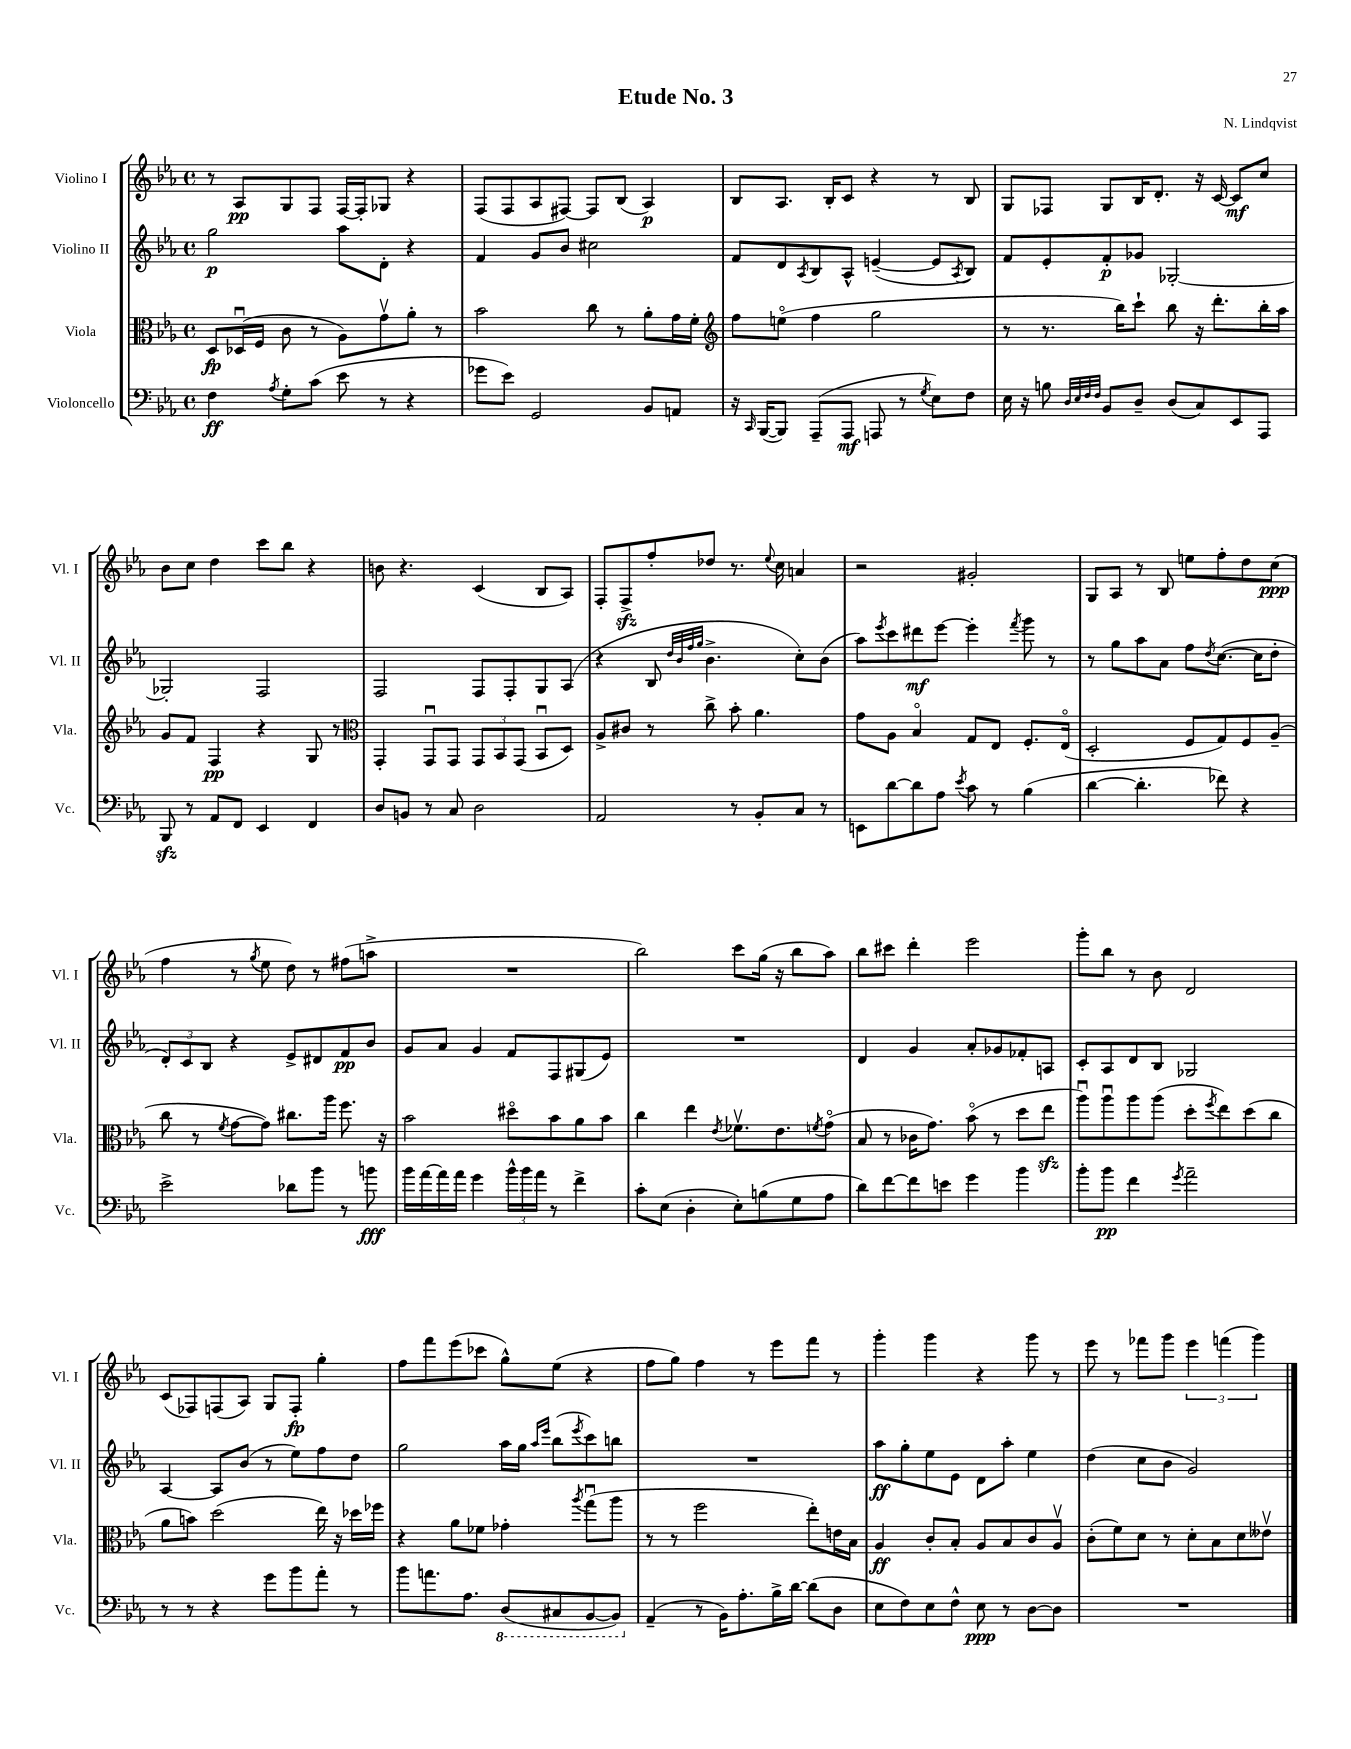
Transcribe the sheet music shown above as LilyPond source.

\header { title = "Etude No. 3" composer = "N. Lindqvist" }
<<
\new StaffGroup <<
\new Staff = "s0" \with { instrumentName = "Violino I" shortInstrumentName = "Vl. I" } {
    \clef treble \key ees \major \defaultTimeSignature \time 4/4
    r8 aes8\pp g8 f8 f16~ f16-. ges8 r4 |
    f8( f8 aes8 fis8~) fis8 bes8( aes4\p) |
    bes8 aes8. bes16-. c'8 r4 r8 bes8 |
    g8 fes8 g8 bes16 d'8.-. r16 c'16~ c'8\mf c''8 |
    bes'8 c''8 d''4 c'''8 bes''8 r4 |
    b'8 r4. c'4( bes8 aes8) |
    f8-. f8->\sfz f''8-. des''8 r8. \appoggiatura { ees''8 } c''16 a'4 |
    r2 gis'2-. |
    g8 aes8 r8 bes8 e''8 f''8-. d''8 c''8\ppp( |
    f''4 r8 \acciaccatura { g''8 } ees''8 d''8) r8 fis''8( a''8-> |
    R1 |
    bes''2) c'''8 g''16( r16 bes''8 aes''8) |
    bes''8 cis'''8 d'''4-. ees'''2 |
    g'''8-. bes''8 r8 bes'8 d'2 |
    c'8( fes8) f8( aes8) g8 f8-.\fp g''4-. |
    f''8 f'''8 ees'''8( ces'''8 g''8-^) ees''8( r4 |
    f''8 g''8) f''4 r8 ees'''8 f'''8 r8 |
    g'''4-. g'''4 r4 g'''8 r8 |
    ees'''8 r8 fes'''8 g'''8 \tuplet 3/2 { ees'''4 f'''4( g'''4) } \bar "|." |
}
\new Staff = "s1" \with { instrumentName = "Violino II" shortInstrumentName = "Vl. II" } {
    \clef treble \key ees \major \defaultTimeSignature \time 4/4
    g''2\p aes''8 d'8-. r4 |
    f'4 g'8 bes'8 cis''2 |
    f'8 d'8 \acciaccatura { aes8 } bes8 aes8-^ e'4~--( e'8 \acciaccatura { aes8 } bes8) |
    f'8 ees'8-. f'8-.\p ges'8 ges2~-. |
    ges2-. f2 |
    f2 f8 f8-. g8 aes8( |
    r4 bes8 \grace { d''32 bes'32 f''32 g''32 } bes'4.-> c''8-.) bes'8( |
    aes''8) \acciaccatura { ees'''8 } c'''8 dis'''8\mf ees'''8~ ees'''4-. \acciaccatura { f'''8 } g'''8 r8 |
    r8 g''8 aes''8 aes'8 f''8 \acciaccatura { d''8 } c''8.~( c''16 d''8-. |
    \tuplet 3/2 { d'8-.) c'8 bes8 } r4 ees'8-> dis'8 f'8\pp bes'8 |
    g'8 aes'8 g'4 f'8 f8 gis8( ees'8) |
    R1 |
    d'4 g'4 aes'8-. ges'8 fes'8-. a8 |
    c'8-. aes8 d'8 bes8 ges2 |
    aes4~ aes8 bes'8( r8 ees''8) f''8 d''8 |
    g''2 aes''16 g''16 \grace { aes''16 ees'''16 } bes''8( \acciaccatura { ees'''8 } c'''8) b''8 |
    R1 |
    aes''8\ff g''8-. ees''8 ees'8 d'8 aes''8-. ees''4 |
    d''4( c''8 bes'8 g'2) \bar "|." |
}
\new Staff = "s2" \with { instrumentName = "Viola" shortInstrumentName = "Vla." } {
    \clef alto \key ees \major \defaultTimeSignature \time 4/4
    d8\fp des16\downbow( f16 c'8 r8 aes8) g'8\upbow aes'8-. r8 |
    bes'2 c''8 r8 aes'8-. g'16 f'16-. |
    \clef treble f''8 e''8\flageolet( f''4 g''2 |
    r8 r8. bes''16) c'''8-! bes''8 r16 d'''8.-. bes''16-. aes''16 |
    g'8 f'8 f4\pp r4 g8 r8 |
    \clef alto g,4-. g,8\downbow g,8 \tuplet 3/2 { g,8 bes,8 g,8( } bes,8\downbow d8) |
    aes8-> cis'8 r8 c''8-> bes'8-. aes'4. |
    g'8 aes8 bes4\flageolet g8 ees8 f8.-. ees16\flageolet( |
    d2-. f8 g8) f8 aes8--( |
    c''8 r8 \acciaccatura { f'8 } g'8~ g'8) cis''8. aes''16 f''8. r16 |
    bes'2 dis''8\flageolet bes'8 aes'8 bes'8 |
    c''4 ees''4 \acciaccatura { ees'8 } fes'8.\upbow ees'8. \acciaccatura { f'8 } g'8\flageolet( |
    bes8 r8 ces'16 g'8.) bes'8\flageolet( r8 d''8 ees''8\sfz |
    aes''8\downbow) aes''8\downbow aes''8 aes''8( d''8-. \acciaccatura { f''8 } ees''8) d''8( c''8 |
    aes'8 b'8) d''2( ees''16) r16 des''16 fes''16 |
    r4 aes'8 fes'8 ges'4-. \acciaccatura { aes''8 } g''8\downbow( aes''8 |
    r8 r8 f''2 ees''8-.) e'16 bes16 |
    aes4\ff c'8-. bes8-. aes8 bes8 c'8 aes8\upbow |
    c'8-.( f'8) d'8 r8 d'8-. bes8 d'8 eeses'8\upbow \bar "|." |
}
\new Staff = "s3" \with { instrumentName = "Violoncello" shortInstrumentName = "Vc." } {
    \clef bass \key ees \major \defaultTimeSignature \time 4/4
    f4\ff \acciaccatura { aes8 } g8-. c'8( ees'8 r8 r4 |
    ges'8 ees'8) g,2 bes,8 a,8 |
    r16 \grace { c,16 } bes,,16~( bes,,8) aes,,8--( aes,,8\mf a,,8 r8 \acciaccatura { g8 } ees8) f8 |
    ees16 r16 b8 \grace { d32 ees32 f32 f32 } bes,8 d8-- d8( c8) ees,8 aes,,8 |
    bes,,8\sfz r8 aes,8 f,8 ees,4 f,4 |
    d8 b,8 r8 c8 d2 |
    aes,2 r8 bes,8-. c8 r8 |
    e,8 d'8~ d'8 aes8 \acciaccatura { ees'8 } c'8 r8 bes4( |
    d'4~ d'4.-. fes'8) r4 |
    ees'2-> des'8 bes'8 r8 b'8\fff |
    bes'16 aes'16~ aes'16 aes'16 g'4 \tuplet 3/2 { bes'16-^ bes'16 aes'16 } r8 f'4-> |
    c'8-. ees8( d4-. ees8-.) b8( g8 aes8 |
    d'8) f'8~ f'8 e'8 g'4 bes'4 |
    bes'8-. bes'8\pp f'4 \acciaccatura { g'8 } aes'2-- |
    r8 r8 r4 g'8 bes'8 aes'8-. r8 |
    bes'8 a'8. aes8. \ottava #-1 d,8( cis,8 bes,,8~ bes,,8) \ottava #0 |
    aes,4--( r8 bes,16) aes8.-. bes16-> d'16~ d'8( d8 |
    ees8 f8) ees8 f8-^ ees8\ppp r8 d8~ d8 |
    R1 \bar "|." |
}
>>
>>
\layout { \context { \Score \remove "Bar_number_engraver" } }
